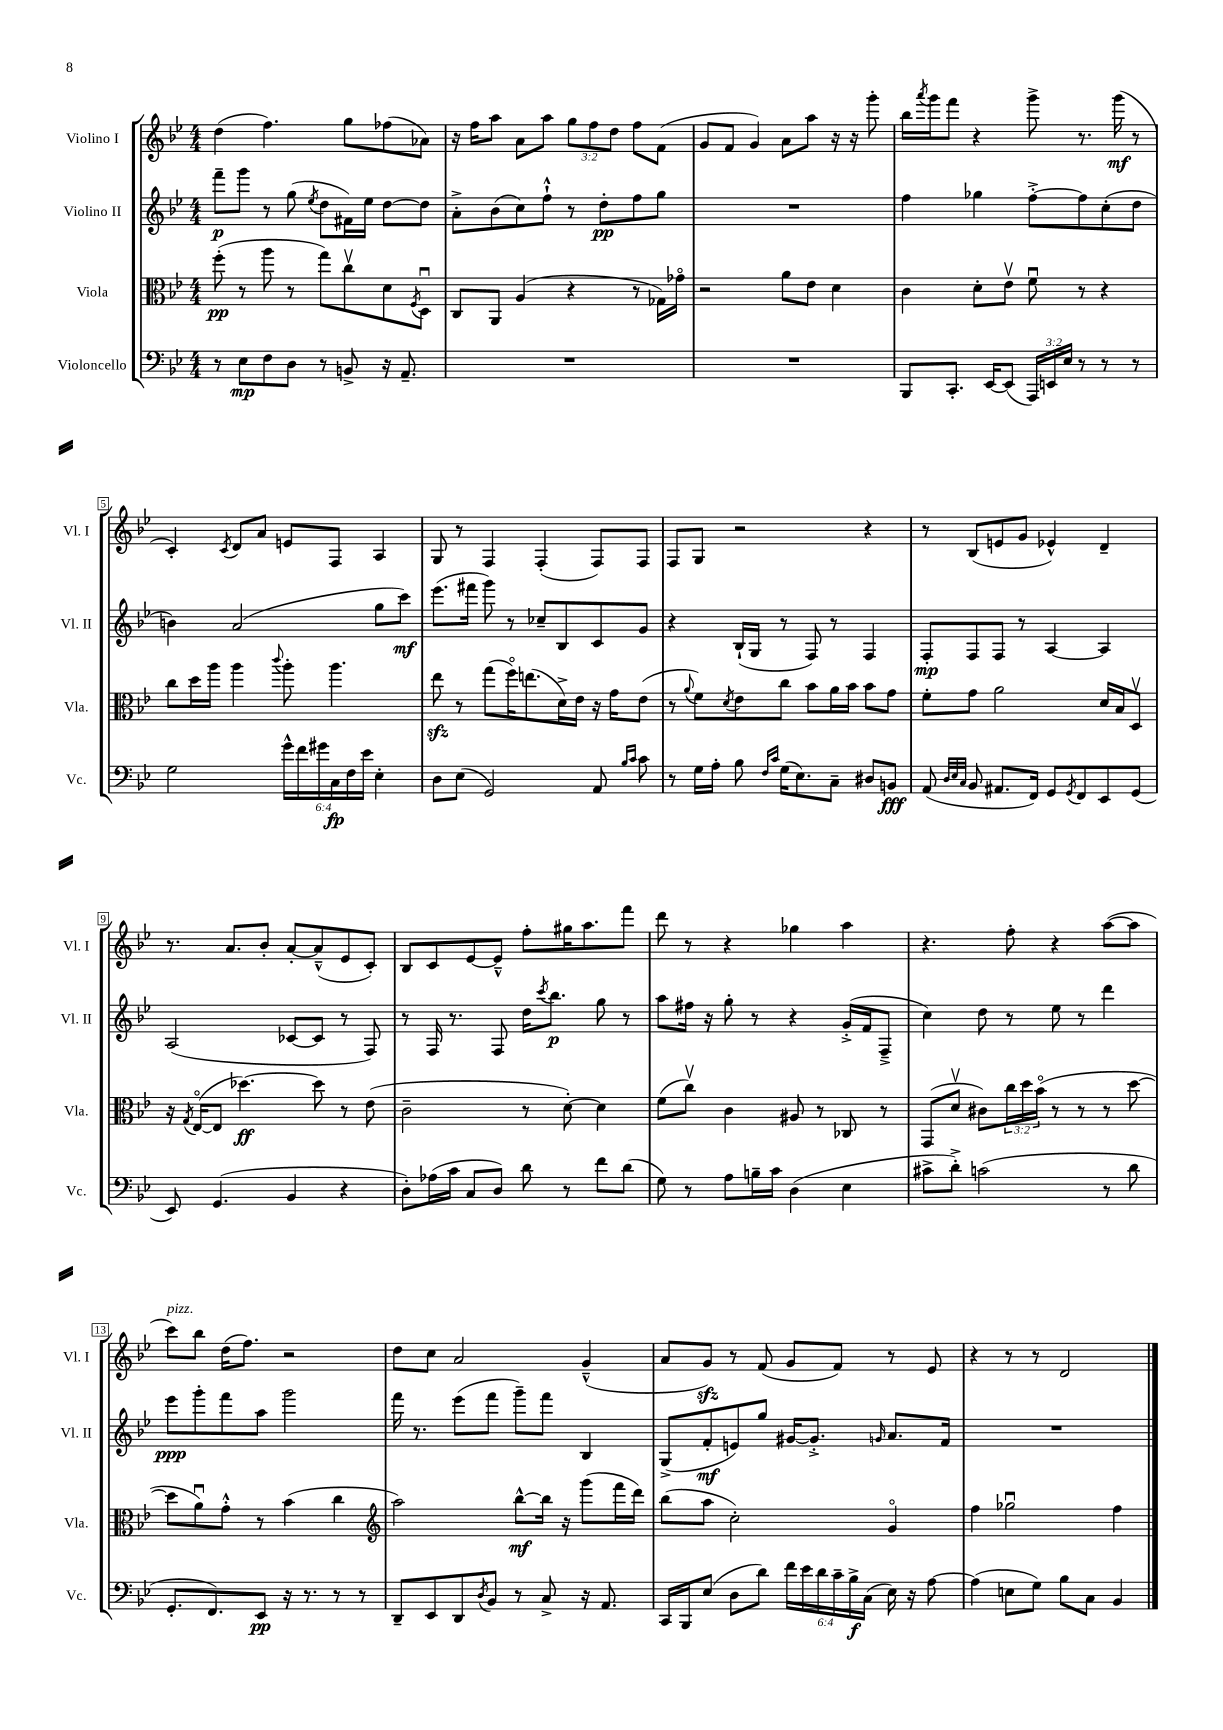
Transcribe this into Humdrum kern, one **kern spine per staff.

**kern	**kern	**kern	**kern
*staff4	*staff3	*staff2	*staff1
*clefF4	*clefC3	*clefG2	*clefG2
*k[b-e-]	*k[b-e-]	*k[b-e-]	*k[b-e-]
*M4/4	*M4/4	*M4/4	*M4/4
8r	(8ff'	8fff~	(4dd
8E-	8r	8ggg	.
8F	8aa	8r	4.ff)
8D	8r	(8gg	.
.	.	8qee-	.
8r	8gg)	8dd	.
8BB^	8ccv	16f#)	8gg
.	.	16ee-	.
16r	8d	[8dd	(8ff-
8.AA~	.	.	.
.	8qF	.	.
.	8Du	8dd]	8a-)
=	=	=	=
1r	8C	8a'^	16r
.	.	.	16ff
.	8AA	(8b-	8aa
.	(4A	8cc)	8a
.	.	8ff`^^	8aa
.	4r	8r	12gg
.	.	.	12ff
.	.	8dd'	.
.	.	.	12dd
.	8r	8ff	8ff
.	16G-)	8gg	(8f
.	16g-o	.	.
=	=	=	=
1r	2r	1r	8g
.	.	.	8f
.	.	.	4g)
.	8a	.	8a
.	8e-	.	8aa
.	4d	.	16r
.	.	.	16r
.	.	.	8ggg'
=	=	=	=
8BBB-	4c	4ff	16bb-
.	.	.	8qaaa
.	.	.	16ggg
8.CC'	.	.	8fff
.	8d'	4gg-	4r
[16EE-	.	.	.
(8EE-]	8e-v	.	.
24AAA)	8fu	[8ff'^	8ggg^
24EE	.	.	.
24E-	.	.	.
8r	8r	8ff]	8.r
8r	4r	(8cc'	.
.	.	.	(16ggg
8r	.	8dd	8r
=	=	=	=
2G	8cc	4b)	4c')
.	16dd	.	.
.	16aa	.	.
.	.	.	8qc
.	4aa	(2a	8d
.	.	.	8a
.	8qqccc	.	.
24g^^	8aa'	.	8e
24f	.	.	.
24g#	.	.	.
24C	4.aa	.	8F
24F	.	.	.
24e-	.	.	.
4E-'	.	8gg	4A
.	.	8ccc)	.
=	=	=	=
8D	8ee-	(8.eee-	8G
(8E-	8r	.	8r
.	.	16fff#	.
2GG)	(8gg	8ggg)	4F
.	16ffo)	8r	.
.	(8.ee	.	.
.	.	8cc-~	(4F'
.	16d^)	8B-	.
.	16e-	.	.
8AA	16r	8c	8F)
.	16g	.	.
16qqB-	.	.	.
16qqc	.	.	.
8c	(8e-	8g	8F
=	=	=	=
8r	8r	4r	8F
.	8qqa	.	.
16G	8f)	.	8G
16A'	.	.	.
.	8qd	.	.
8B-	8e-	(16B-`	2r
.	.	16G	.
16qqF	.	.	.
16qqc	.	.	.
(16G	8cc	8r	.
8.E-)	.	.	.
.	8b-	8F)	.
8C~	16a	8r	.
.	16b-	.	.
8D#	8b-	4F	4r
8BB	8g	.	.
=	=	=	=
(8AA	8f'	8F'	8r
32qqD	.	.	.
32qqE-	.	.	.
32qqC	.	.	.
8BB-	8g	8F	(8B-
8.AA#	2a	8F	8e
.	.	8r	8g
16FF)	.	.	.
8GG	.	[4A	4e-^^)
8qGG	.	.	.
8FF	.	.	.
8EE-	16d	4A]	4d~
.	16B-	.	.
(8GG	8Dv	.	.
=	=	=	=
8EE-)	16r	(2A	8.r
.	8qG	.	.
.	([16E-o	.	.
(4.GG	8E-]	.	.
.	.	.	8.a
.	[4.dd-)	.	.
.	.	.	8b-'
4BB-	.	[8c-	[8a'
.	8dd-]	8c-]	(8a~^^]
4r	8r	8r	8e-
.	(8e-	8F)	8c')
=	=	=	=
8D')	2c~	8r	8B-
(16A-	.	16F	8c
16c	.	8.r	.
8C	.	.	[8e-
8D)	.	8F	8e-~^^]
8d	8r	16dd	8ff'
.	.	8qccc	.
.	.	8.bb-	.
8r	[8d')	.	16gg#
.	.	.	8.aa
8f	4d]	8gg	.
(8d	.	8r	8fff
=	=	=	=
8G)	(8f	8aa	8ddd
8r	8ccv)	16ff#	8r
.	.	16r	.
8A	4c	8gg'	4r
16B~	.	8r	.
16c	.	.	.
(4D	8A#	4r	4gg-
.	8r	.	.
4E-	8C-	(16g'^	4aa
.	.	16f	.
.	8r	8F~^	.
=	=	=	=
8c#^	(8GG	4cc)	4.r
8d'^)	8dv	.	.
(2c	8c#)	8dd	.
.	24cc	8r	8ff'
.	24dd	.	.
.	(24b-o	.	.
.	8r	8ee-	4r
.	8r	8r	.
8r	8r	4ddd	([8aa
8d	[8dd	.	8aa]
=	=	=	=
8.GG'	8dd]	8eee-	8ccc)
.	8au)	8ggg'	8bb-
8.FF)	.	.	.
.	8g'^^	8fff	(16dd
.	.	.	8.ff)
8EE-	8r	8aa	.
16r	(4b-	2ggg	2r
8.r	.	.	.
8r	4cc	.	.
8r	.	.	.
=	=	=	=
*	*clefG2	*	*
8DD~	2aa)	16fff	8dd
.	.	8.r	.
8EE-	.	.	8cc
8DD	.	(8eee-	2a
8qD	.	.	.
8BB-	.	8fff	.
8r	[8bb-^^	8ggg~)	.
8C^	16bb-]	8fff	.
.	16r	.	.
16r	(8ggg	4B-	(4g~^^
8.AA	.	.	.
.	16fff	.	.
.	16ddd)	.	.
=	=	=	=
16CC	(8bb-	(8G^	8a
16BBB-	.	.	.
(8E-	8aa	8f'	8g)
8D	2cc')	8e)	8r
8d)	.	8gg	(8f
24f	.	[16g#	8g
24e-	.	.	.
.	.	8.g#'^]	.
24d	.	.	.
24c~	.	.	8f)
24B-^	.	.	.
(24C	.	.	.
.	.	16qqg	.
16E-)	4go	8.a	8r
16r	.	.	.
[8A	.	.	8e-
.	.	16f	.
=	=	=	=
(4A]	4ff	1r	4r
8E	2gg-u	.	8r
8G)	.	.	8r
8B-	.	.	2d
8C	.	.	.
4BB-	4ff	.	.
==	==	==	==
*-	*-	*-	*-
